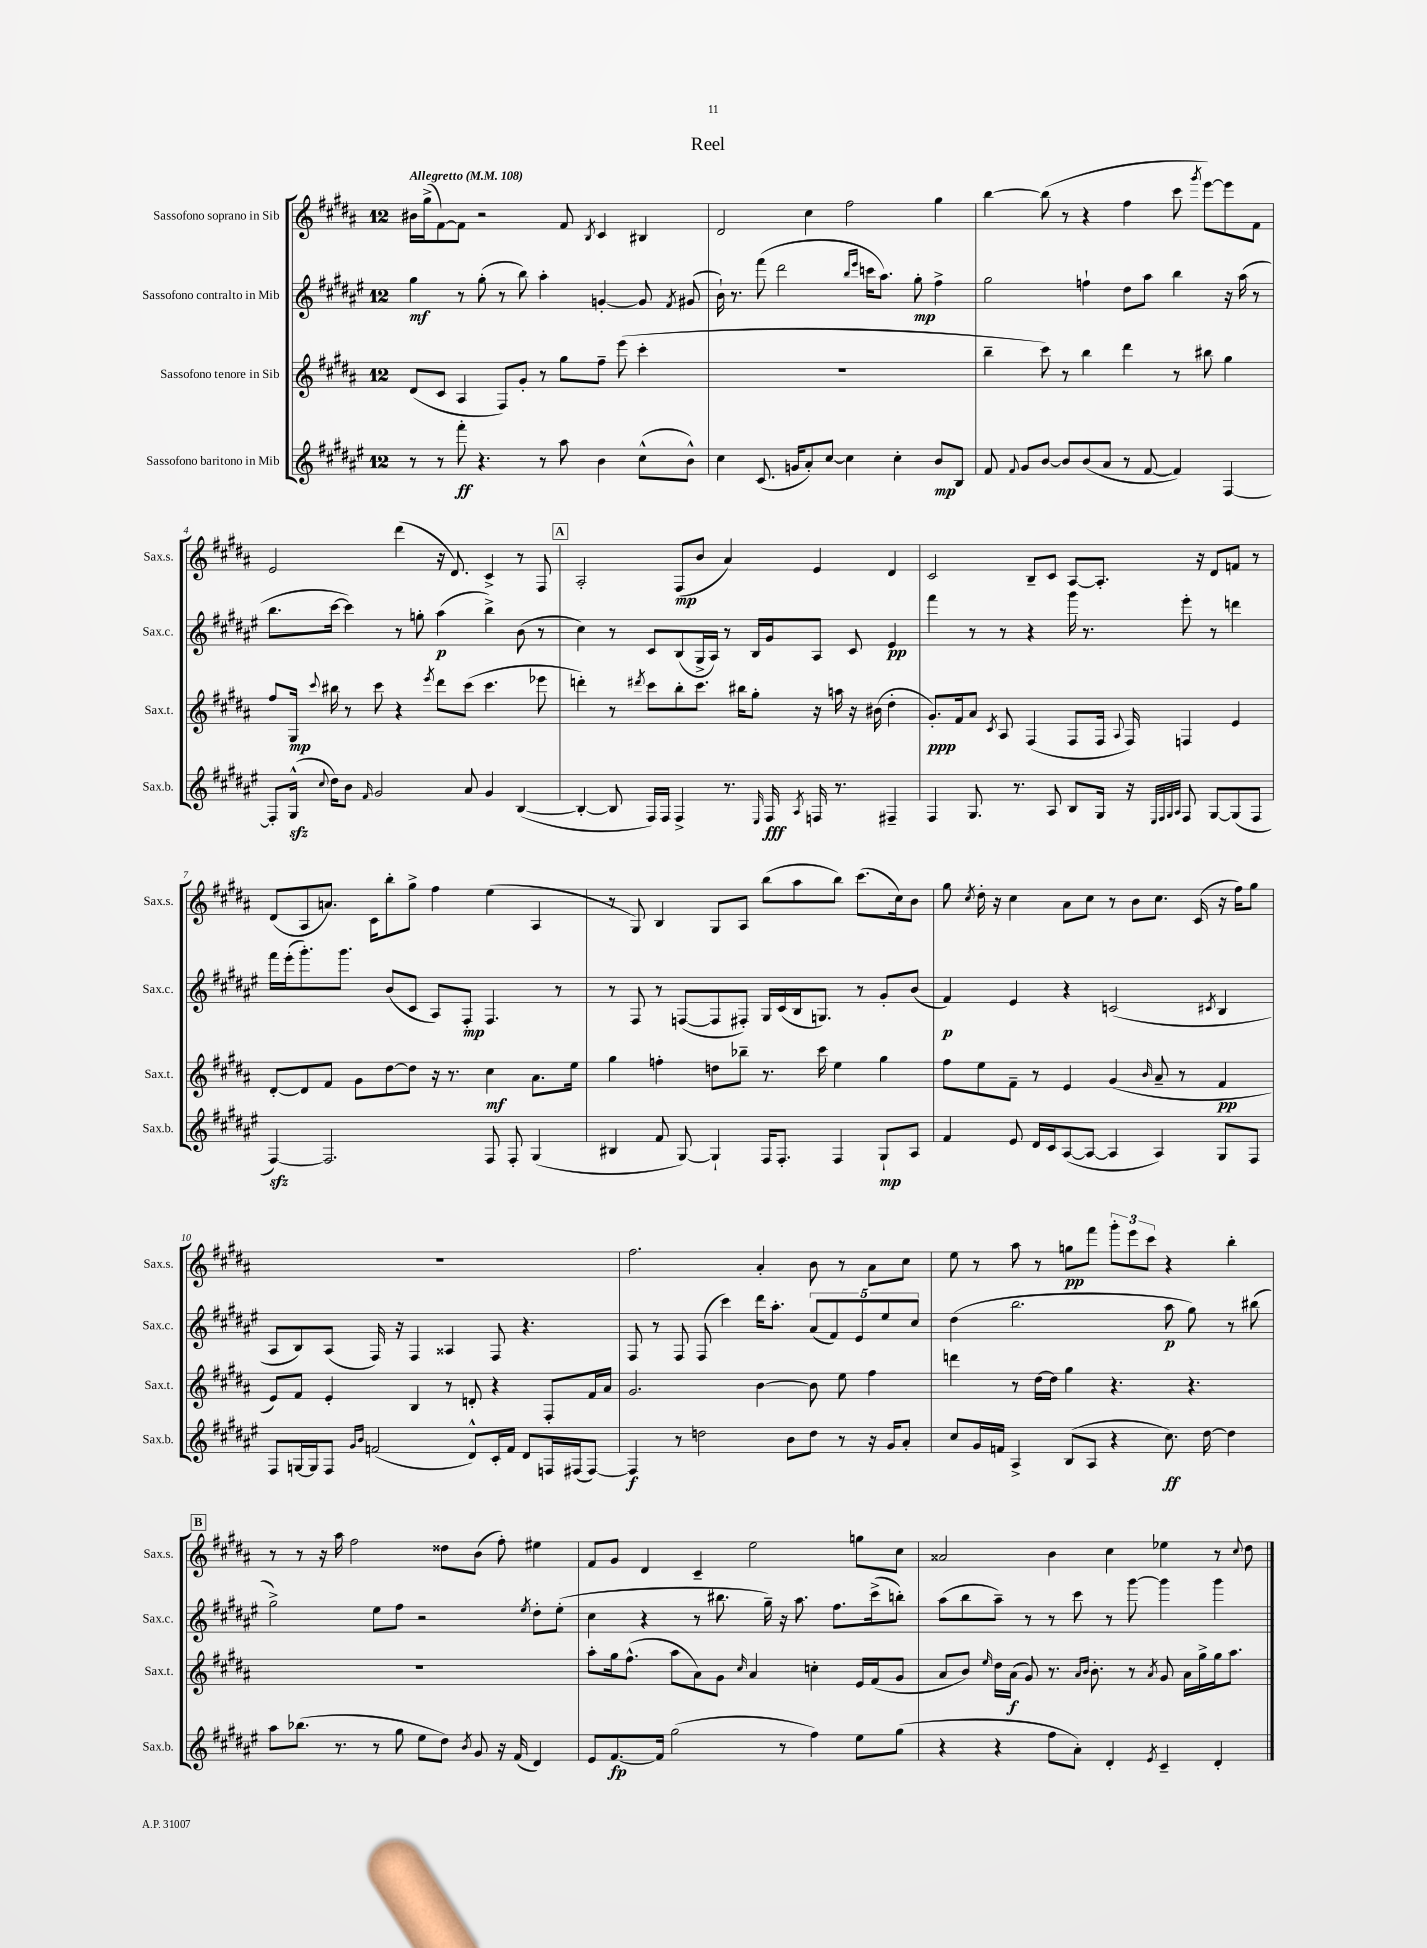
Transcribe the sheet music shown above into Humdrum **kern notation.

**kern	**dynam	**kern	**dynam	**kern	**dynam	**kern	**dynam
*part4	*part4	*part3	*part3	*part2	*part2	*part1	*part1
*staff4	*staff4	*staff3	*staff3	*staff2	*staff2	*staff1	*staff1
*I"Sassofono baritono in Mib	*	*I"Sassofono tenore in Sib	*	*I"Sassofono contralto in Mib	*	*I"Sassofono soprano in Sib	*
*I'Sax.b.	*	*I'Sax.t.	*	*I'Sax.c.	*	*I'Sax.s.	*
*clefG2	*	*clefG2	*	*clefG2	*	*clefG2	*
*k[f#c#g#d#a#e#]	*	*k[f#c#g#d#a#]	*	*k[f#c#g#d#a#e#]	*	*k[f#c#g#d#a#]	*
*M12/8	*	*M12/8	*	*M12/8	*	*M12/8	*
*MM108	*	*MM108	*	*MM108	*	*MM108	*
=1	=1	=1	=1	=1	=1	=1	=1
!	!	!	!	!	!	!LO:TX:a:B:t=Allegretto	!
8r	.	(8d#/L	.	4gg#\	mf	16b#X\LL	.
.	.	.	.	.	.	(16gg#^\J	.
8r	.	8c#/J	.	.	.	[8f#\)	.
8fff#'\	ff	4A#/	.	8r	.	8f#\J]	.
4.r	.	.	.	(8gg#'\	.	2r	.
.	.	8F#/L)	.	8r	.	.	.
.	.	8g#'/J	.	8bb\)	.	.	.
8r	.	8r	.	4aa#'\	.	.	.
8aa#\	.	8gg#\L	.	.	.	8f#/	.
.	.	.	.	.	.	8qB/	.
4b\	.	8ff#~\J	.	[4gn'/	.	4c#/	.
.	.	(8eee\	.	.	.	.	.
(8cc#^^\L	.	4ccc#'\	.	8g/]	.	4B#X/	.
.	.	.	.	8qf#/	.	.	.
8b^^\J)	.	.	.	(8g#X/	.	.	.
=2	=2	=2	=2	=2	=2	=2	=2
4cc#\	.	1.r	.	16b`\)	.	2d#/	.
.	.	.	.	8.r	.	.	.
(8.c#/	.	.	.	(8fff#\	.	.	.
.	.	.	.	2ddd#\	.	.	.
16gn/KL	.	.	.	.	.	.	.
8a#'/)	.	.	.	.	.	4cc#\	.
[8cc#/J	.	.	.	.	.	.	.
4cc#\]	.	.	.	.	.	2ff#\	.
.	.	.	.	16qqbb/LL	.	.	.
.	.	.	.	16qqeee#/JJ	.	.	.
.	.	.	.	16cccn\KL	.	.	.
.	.	.	.	8.aa#\J)	.	.	.
4cc#'\	.	.	.	.	.	.	.
.	.	.	.	8gg#'\	mp	.	.
8b/L	mp	.	.	4ff#^\	.	4gg#\	.
8B/J	.	.	.	.	.	.	.
=3	=3	=3	=3	=3	=3	=3	=3
8f#/	.	4bb~\	.	2gg#\	.	[4bb\	.
8qqf#/	.	.	.	.	.	.	.
8g#/L	.	.	.	.	.	.	.
[8b/J	.	8ccc#\)	.	.	.	(8bb\]	.
8b/L]	.	8r	.	.	.	8r	.
(8b/	.	4bb\	.	4ffn`\	.	4r	.
8a#/J	.	.	.	.	.	.	.
8r	.	4ddd#\	.	8dd#\L	.	4ff#\	.
[8f#/	.	.	.	8aa#\J	.	.	.
4f#/])	.	8r	.	4bb\	.	8ccc#\	.
.	.	.	.	.	.	8qggg#/	.
.	.	8bb#X\	.	.	.	[8eee\L)	.
[4F#/	.	4gg#\	.	16r	.	8eee\]	.
.	.	.	.	(16aa#\	.	.	.
.	.	.	.	8r	.	8f#\J	.
!!LO:LB:g=z
=4	=4	=4	=4	=4	=4	=4	=4
8F#'/L]	.	8ff#/L	.	8.bb\L	.	2e/	.
(16G#zz^^/Jk	.	16G#/Jk	mp	.	.	.	.
8qqcc#/	.	8qqccc#/	.	.	.	.	.
16dd#\KL)	.	16bb#X\	.	[16ccc#\Jk	.	.	.
8b\J	.	8r	.	4ccc#\])	.	.	.
16qqf#/	.	.	.	.	.	.	.
2g#/	.	8ccc#\	.	.	.	.	.
.	.	4r	.	8r	.	(4ddd#\	.
.	.	.	.	8ggn'\	.	.	.
.	.	8qeee/	.	.	.	.	.
.	.	8ddd#\L	.	(4aa#\	p	16r	.
.	.	.	.	.	.	8.d#/)	.
8a#/	.	(8ccc#\J	.	.	.	.	.
4g#/	.	4.ccc#\	.	4bb^\)	.	4c#^/	.
([4B/	.	.	.	(8b\	.	8r	.
.	.	8eee-X\	.	8r	.	8F#/	.
!!LO:REH:place=s1:t=A
=5	=5	=5	=5	=5	=5	=5	=5
4B'/_	.	4dddn'\)	.	4cc#\)	.	2A#'/	.
8B/]	.	8r	.	8r	.	.	.
.	.	8qddd#X/	.	.	.	.	.
16F#/LL)	.	8ccc#\L	.	8c#/L	.	.	.
16F#/JJ	.	.	.	.	.	.	.
4F#^/	.	8bb'\	.	(8B/	.	(8F#/L	mp
.	.	8.ccc#\J	.	16G#^/L	.	8b/J	.
.	.	.	.	16A#/JJ)	.	.	.
8.r	.	.	.	8r	.	4a#/)	.
.	.	16bb#X\KL	.	.	.	.	.
.	.	8gg#'\J	.	16B/LL	.	.	.
16qqE#/	.	.	.	.	.	.	.
16F#/	fff	.	.	16g#/J	.	.	.
8qA#/	.	.	.	.	.	.	.
16Fn/	.	16r	.	8A#/J	.	4e/	.
8.r	.	16aan\	.	.	.	.	.
.	.	16r	.	8c#/	.	.	.
.	.	(16b#X\	.	.	.	.	.
4F#X~/	.	4dd#'\	.	4e#/	pp	4d#/	.
=6	=6	=6	=6	=6	=6	=6	=6
4F#/	.	8.g#'/L)	ppp	4fff#\	.	2c#/	.
.	.	16f#/k	.	.	.	.	.
8.G#/	.	8a#/J	.	8r	.	.	.
.	.	8qc#/	.	.	.	.	.
.	.	8A#/	.	8r	.	.	.
8.r	.	.	.	.	.	.	.
.	.	(4F#/	.	4r	.	8B~/L	.
8A#/	.	.	.	.	.	8c#/J	.
8B/L	.	8F#/L	.	16ggg#\	.	[8A#/L	.
.	.	.	.	8.r	.	.	.
16G#/Jk	.	16F#/Jk	.	.	.	8.A#'/J]	.
.	.	8qqA#/	.	.	.	.	.
16r	.	16F#/)	.	.	.	.	.
32qqE#/LLL	.	.	.	.	.	.	.
32qqF#/	.	.	.	.	.	.	.
32qqG#/	.	.	.	.	.	.	.
32qqA#/JJJ	.	.	.	.	.	.	.
8F#/	.	4Fn/	.	8eee#'\	.	.	.
.	.	.	.	.	.	16r	.
[8G#/L	.	.	.	8r	.	8d#/L	.
(8G#/]	.	4e/	.	4dddn\	.	8fn/J	.
8F#/J	.	.	.	.	.	8r	.
!!LO:LB:g=z
=7	=7	=7	=7	=7	=7	=7	=7
[4F#zz/)	.	[8d#'/L	.	16fff#\LL	.	(8d#/L	.
.	.	.	.	(16eee#'\J	.	.	.
.	.	8d#/]	.	8.ggg#'\)	.	8A#/	.
2.F#/]	.	8f#/J	.	.	.	8.an/J)	.
.	.	.	.	8.ggg#\J	.	.	.
.	.	8g#\L	.	.	.	.	.
.	.	.	.	.	.	16c#\KL	.
.	.	[8dd#\	.	(8b/L	.	8bb'\	.
.	.	8dd#\J]	.	8c#/J	.	8gg#^\J	.
.	.	16r	.	8A#/L)	.	4ff#\	.
.	.	8.r	.	.	.	.	.
.	.	.	.	8F#'/J	mp	.	.
8F#/	.	4cc#\	mf	4.F#/	.	(4ee\	.
8F#'/	.	.	.	.	.	.	.
(4G#/	.	8.a#\L	.	.	.	4A#/	.
.	.	.	.	8r	.	.	.
.	.	16ee\Jk	.	.	.	.	.
=8	=8	=8	=8	=8	=8	=8	=8
4B#X/	.	4gg#\	.	8r	.	8r	.
.	.	.	.	8F#/	.	8G#/)	.
8f#/	.	4ffn'\	.	8r	.	4B/	.
[8G#/)	.	.	.	([8Fn/L	.	.	.
4G#`/]	.	8ddn\L	.	8F/]	.	8G#/L	.
.	.	8bb-X~\J	.	8F#X'/J)	.	8A#/J	.
16F#/KL	.	8.r	.	16G#/LL	.	(8bb\L	.
8.F#'/J	.	.	.	(16c#/	.	.	.
.	.	.	.	16B/J	.	8aa#\	.
.	.	16ccc#\	.	8.Gn/J)	.	.	.
4F#/	.	4ee\	.	.	.	8bb\J)	.
.	.	.	.	8r	.	(8.ccc#\L	.
8G#`/L	mp	4gg#\	.	8g#'/L	.	.	.
.	.	.	.	.	.	16cc#\k)	.
8A#/J	.	.	.	(8b/J	.	8b\J	.
=9	=9	=9	=9	=9	=9	=9	=9
4f#/	.	8ff#\L	.	4f#/)	p	8gg#\	.
.	.	.	.	.	.	8qcc#/	.
.	.	8ee\	.	.	.	16dd#'\	.
.	.	.	.	.	.	16r	.
8e#/	.	8f#~\J	.	4e#/	.	4cc#\	.
16d#/LL	.	8r	.	.	.	.	.
16c#/J	.	.	.	.	.	.	.
([8A#/	.	4e/	.	4r	.	8a#\L	.
8A#/J_	.	.	.	.	.	8cc#\J	.
4A#/]	.	(4g#/	.	(2cn/	.	8r	.
.	.	.	.	.	.	8b\L	.
.	.	16qqb/	.	.	.	.	.
4A#/)	.	8a#~/	.	.	.	8.cc#\J	.
.	.	8r	.	.	.	.	.
.	.	.	.	.	.	(16c#/	.
.	.	.	.	8qc#X/	.	.	.
8G#/L	.	4f#/	pp	4B/	.	16r	.
.	.	.	.	.	.	16ff#\KL)	.
8F#/J	.	.	.	.	.	8gg#\J	.
!!LO:LB:g=z
=10	=10	=10	=10	=10	=10	=10	=10
8F#/L	.	8e/L)	.	8A#/L	.	1.r	.
[16Gn/L	.	8f#/J	.	8B/)	.	.	.
16G/J]	.	.	.	.	.	.	.
8F#/J	.	4e'/	.	(8A#/J	.	.	.
16qqg#/LL	.	.	.	.	.	.	.
16qqb/JJ	.	.	.	.	.	.	.
(2fn/	.	.	.	16F#/)	.	.	.
.	.	.	.	16r	.	.	.
.	.	4B/	.	4F#/	.	.	.
.	.	8r	.	4A##X/	.	.	.
8d#^^/L)	.	8dn'/	.	.	.	.	.
16c#'/L	.	4r	.	8F#/	.	.	.
16f/JJ	.	.	.	.	.	.	.
8d#/L	.	.	.	4.r	.	.	.
16Fn/L	.	8F#'/L	.	.	.	.	.
(16F#X/J	.	.	.	.	.	.	.
[8F#/J)	.	16f#/L	.	.	.	.	.
.	.	16a#/JJ	.	.	.	.	.
=11	=11	=11	=11	=11	=11	=11	=11
4F#/]	f	2.g#/	.	8F#/	.	2.ff#\	.
.	.	.	.	8r	.	.	.
8r	.	.	.	8F#/	.	.	.
2ddn\	.	.	.	(8F#/	.	.	.
.	.	.	.	4ccc#\)	.	.	.
.	.	[4b\	.	16ddd#\KL	.	4a#'/	.
.	.	.	.	8.aa#'\J	.	.	.
8b\L	.	.	.	.	.	.	.
8dd\J	.	8b\]	.	(10a#/L	.	8b\	.
.	.	.	.	10f#/)	.	.	.
8r	.	8ee\	.	.	.	8r	.
.	.	.	.	10e#/	.	.	.
16r	.	4ff#\	.	.	.	8a#\L	.
.	.	.	.	10ee#/	.	.	.
16g#/KL	.	.	.	.	.	.	.
8a#'/J	.	.	.	.	.	8cc#\J	.
.	.	.	.	10cc#/J	.	.	.
=12	=12	=12	=12	=12	=12	=12	=12
8cc#/L	.	4dddn\	.	(4dd#\	.	8ee\	.
16g#/L	.	.	.	.	.	8r	.
16fn/JJ	.	.	.	.	.	.	.
4A#^/	.	8r	.	2.bb\	.	8aa#\	.
.	.	[16dd#\LL	.	.	.	8r	.
.	.	16dd#\JJ]	.	.	.	.	.
(8B/L	.	4gg#\	.	.	.	8ggn\L	pp
8A#/J	.	.	.	.	.	8fff#\J	.
4r	.	4.r	.	.	.	12ggg#'\L	.
.	.	.	.	.	.	12eee\	.
.	.	.	.	.	.	12ccc#\J	.
8.cc#\)	ff	.	.	8aa#\	p	4r	.
.	.	4.r	.	8gg#\)	.	.	.
[16dd#\	.	.	.	.	.	.	.
4dd#\]	.	.	.	8r	.	4bb'\	.
.	.	.	.	(8bb#X\	.	.	.
!!LO:LB:g=z
!!LO:REH:place=s1:t=B
=13	=13	=13	=13	=13	=13	=13	=13
8aa#\L	.	1.r	.	2gg#^\)	.	8r	.
(8.bb-X\J	.	.	.	.	.	8r	.
.	.	.	.	.	.	16r	.
8.r	.	.	.	.	.	16aa#\	.
.	.	.	.	.	.	2ff#\	.
8r	.	.	.	8ee#\L	.	.	.
8gg#\	.	.	.	8ff#\J	.	.	.
8ee#\L	.	.	.	2r	.	.	.
8dd#\J)	.	.	.	.	.	8dd##X\L	.
8qb/	.	.	.	.	.	.	.
8g#/	.	.	.	.	.	(8b\J	.
16r	.	.	.	.	.	8ff#'\)	.
(16f#/	.	.	.	.	.	.	.
.	.	.	.	8qee#/	.	.	.
4d#/)	.	.	.	8dd#'\L	.	4ee#X\	.
.	.	.	.	(8ee#'\J	.	.	.
=14	=14	=14	=14	=14	=14	=14	=14
8e#/L	.	8aa#'\L	.	4cc#\	.	8f#/L	.
[8.f#/	fp	16gg#\k	.	.	.	8g#/J	.
.	.	(8.ff#^^\J	.	.	.	.	.
.	.	.	.	4r	.	4d#/	.
16f#/Jk]	.	.	.	.	.	.	.
(2gg#\	.	8aa#\L	.	.	.	.	.
.	.	8a#\)	.	8r	.	4c#~/	.
.	.	8g#\J	.	8.bb#X\	.	.	.
.	.	16qqcc#/	.	.	.	.	.
.	.	4a#/	.	.	.	2ee\	.
.	.	.	.	16gg#~\)	.	.	.
8r	.	.	.	16r	.	.	.
.	.	.	.	8.aa#\	.	.	.
4ff#\)	.	4ccn'\	.	.	.	.	.
.	.	.	.	8.ff#\L	.	.	.
8ee#\L	.	16e/LL	.	.	.	8ggn\L	.
.	.	(16f#/J	.	(16ccc#^\k	.	.	.
(8gg#\J	.	8g#/J	.	8bbn'\J)	.	8cc#\J	.
=15	=15	=15	=15	=15	=15	=15	=15
4r	.	8a#/L	.	(8aa#\L	.	2a##X/	.
.	.	8b/J)	.	8bb\	.	.	.
.	.	16qqee/	.	.	.	.	.
4r	.	16dd#\LL	.	8aa#~\J)	.	.	.
.	.	(16a#\JJ	f	.	.	.	.
.	.	8g#/)	.	8r	.	.	.
8ff#\L	.	8.r	.	8r	.	4b\	.
8a#'\J)	.	.	.	8ccc#\	.	.	.
.	.	16qqa#/LL	.	.	.	.	.
.	.	16qqb/JJ	.	.	.	.	.
.	.	8.b'\	.	.	.	.	.
4d#'/	.	.	.	8r	.	4cc#\	.
.	.	8r	.	[8ggg#\	.	.	.
8qe#/	.	8qa#/	.	.	.	.	.
4c#~/	.	8g#/	.	4ggg#\]	.	4ee-X\	.
.	.	16a#\LL	.	.	.	.	.
.	.	16gg#^\	.	.	.	.	.
4d#'/	.	16gg#\J	.	4ggg#\	.	8r	.
.	.	8.aa#\J	.	.	.	.	.
.	.	.	.	.	.	8qqcc#/	.
.	.	.	.	.	.	8dd#\	.
==	==	==	==	==	==	==	==
*-	*-	*-	*-	*-	*-	*-	*-
